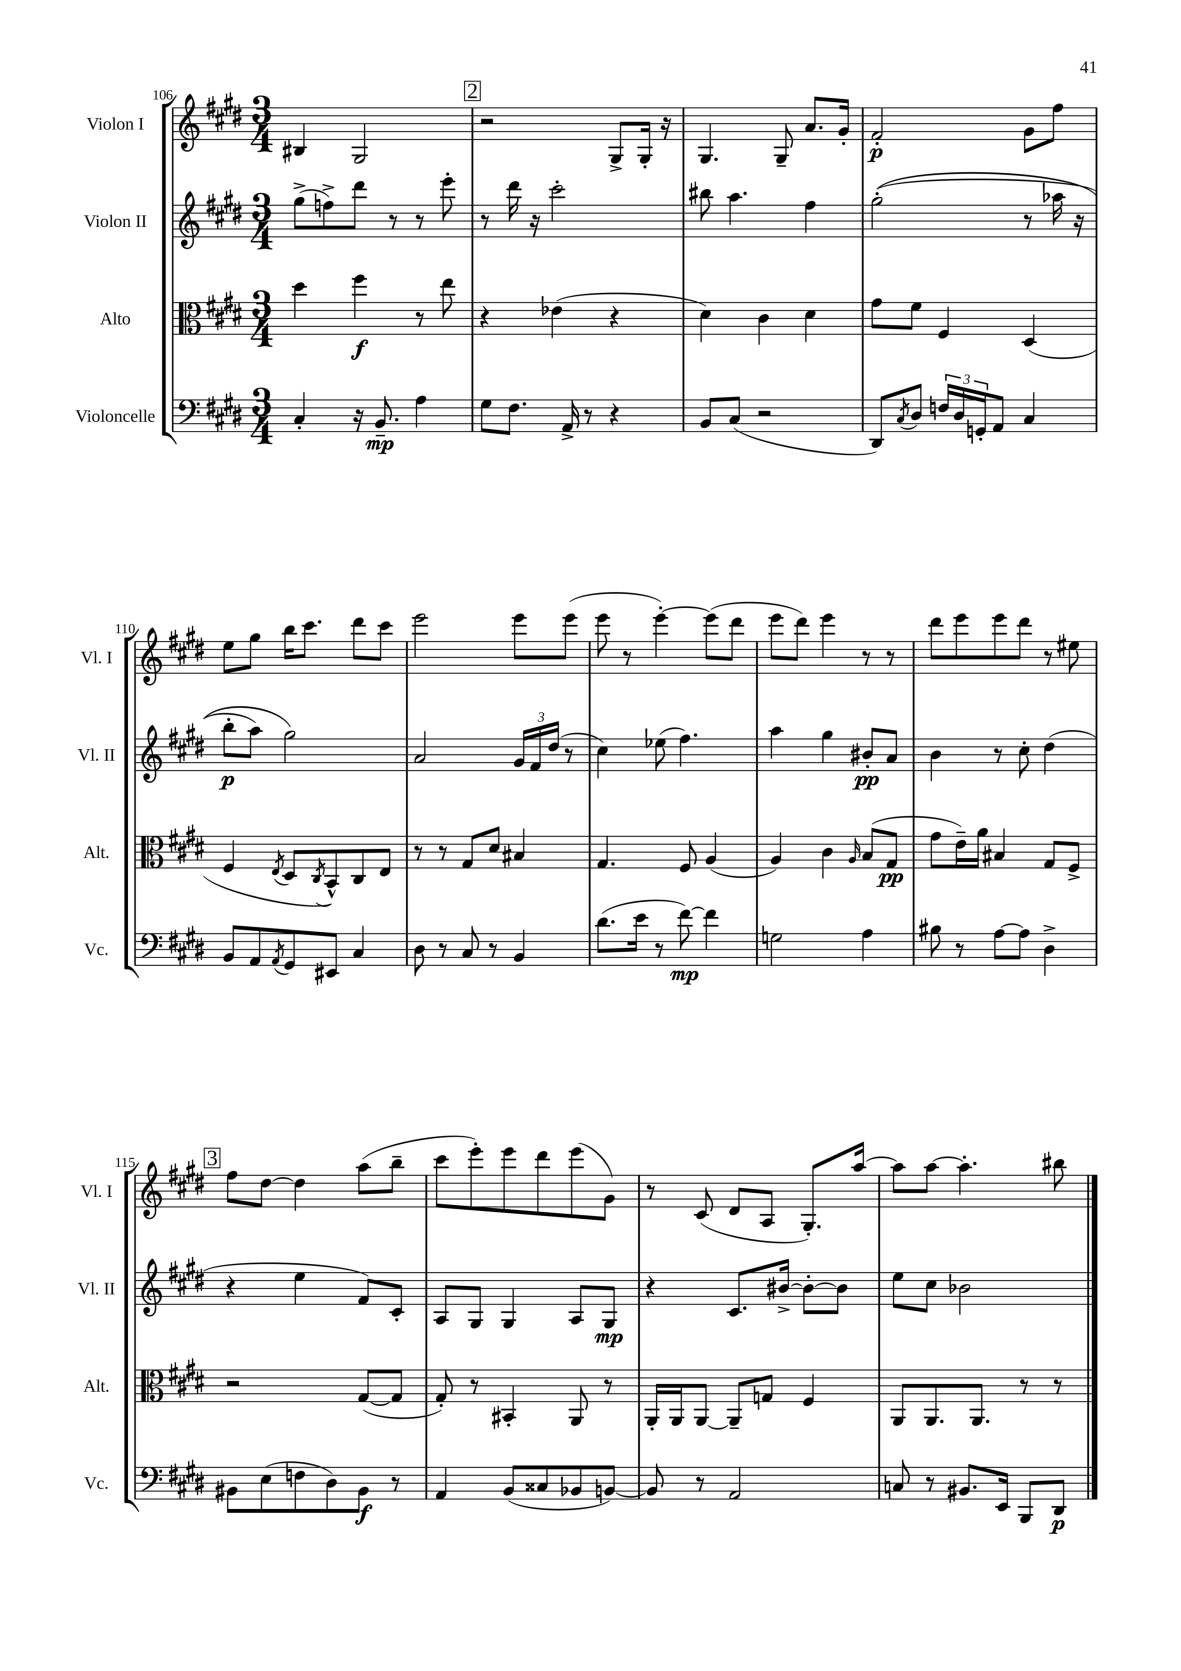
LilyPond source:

<<
\new StaffGroup <<
\new Staff = "s0" \with { instrumentName = "Violon I" shortInstrumentName = "Vl. I" } {
    \clef treble \key e \major \numericTimeSignature \time 3/4
    bis4 gis2 |
    \mark \markup { \box "2" } r2 gis8-> gis16-. r16 |
    gis4. gis8-- a'8. gis'16-. |
    fis'2-.\p gis'8 fis''8 |
    e''8 gis''8 b''16 cis'''8. dis'''8 cis'''8 |
    e'''2 e'''8 e'''8( |
    e'''8 r8 e'''4~-.) e'''8( dis'''8 |
    e'''8 dis'''8) e'''4 r8 r8 |
    dis'''8 e'''8 e'''8 dis'''8 r8 eis''8 |
    \mark \markup { \box "3" } fis''8 dis''8~ dis''4 a''8( b''8-- |
    cis'''8 e'''8-.) e'''8 dis'''8 e'''8( gis'8) |
    r8 cis'8( dis'8 a8 gis8.-.) a''16~ |
    a''8 a''8~ a''4.-. bis''8 \bar "|." |
}
\new Staff = "s1" \with { instrumentName = "Violon II" shortInstrumentName = "Vl. II" } {
    \clef treble \key e \major \numericTimeSignature \time 3/4
    gis''8->( f''8->) dis'''8 r8 r8 e'''8-. |
    \mark \markup { \box "2" } r8 dis'''16 r16 cis'''2-. |
    bis''8 a''4. fis''4 |
    gis''2-.(\( r8 aes''16 r16 |
    b''8-.\p a''8) gis''2\) |
    a'2 \tuplet 3/2 { gis'16 fis'16 dis''16( } r8 |
    cis''4) ees''8( fis''4.) |
    a''4 gis''4 bis'8-.\pp a'8 |
    b'4 r8 cis''8-. dis''4( |
    \mark \markup { \box "3" } r4 e''4 fis'8) cis'8-. |
    a8 gis8 gis4 a8 gis8\mp |
    r4 cis'8. bis'16~-> bis'8~-. bis'8 |
    e''8 cis''8 bes'2 \bar "|." |
}
\new Staff = "s2" \with { instrumentName = "Alto" shortInstrumentName = "Alt." } {
    \clef alto \key e \major \numericTimeSignature \time 3/4
    dis''4 fis''4\f r8 e''8 |
    \mark \markup { \box "2" } r4 ees'4( r4 |
    dis'4) cis'4 dis'4 |
    gis'8 fis'8 fis4 dis4( |
    fis4 \acciaccatura { e8 } dis8 \acciaccatura { cis8 } b,8-^) cis8 e8 |
    r8 r8 gis8 dis'8 bis4 |
    gis4. fis8 a4( |
    a4) cis'4 \grace { a16 } b8( gis8\pp |
    gis'8 e'16--) a'16 bis4 gis8 fis8-> |
    \mark \markup { \box "3" } r2 gis8~( gis8 |
    gis8-.) r8 bis,4-. a,8 r8 |
    a,16-. a,16 a,8~ a,8-- g8 fis4 |
    a,8 a,8. a,8. r8 r8 \bar "|." |
}
\new Staff = "s3" \with { instrumentName = "Violoncelle" shortInstrumentName = "Vc." } {
    \clef bass \key e \major \numericTimeSignature \time 3/4
    cis4-. r16 b,8.--\mp a4 |
    \mark \markup { \box "2" } gis8 fis8. a,16-> r8 r4 |
    b,8 cis8( r2 |
    dis,8) \acciaccatura { cis8 } dis8 \tuplet 3/2 { f16 dis16 g,16-. } a,8 cis4 |
    b,8 a,8 \acciaccatura { a,8 } gis,8 eis,8 cis4 |
    dis8 r8 cis8 r8 b,4 |
    dis'8.( e'16 r8 fis'8~\mp) fis'4 |
    g2 a4 |
    bis8 r8 a8~ a8 dis4-> |
    \mark \markup { \box "3" } bis,8 e8( f8 dis8) bis,8\f r8 |
    a,4 b,8( cisis8 bes,8 b,8~) |
    b,8 r8 a,2 |
    c8 r8 bis,8. e,16 b,,8 dis,8\p \bar "|." |
}
>>
>>
\layout { \context { \Score currentBarNumber = #106 } }
